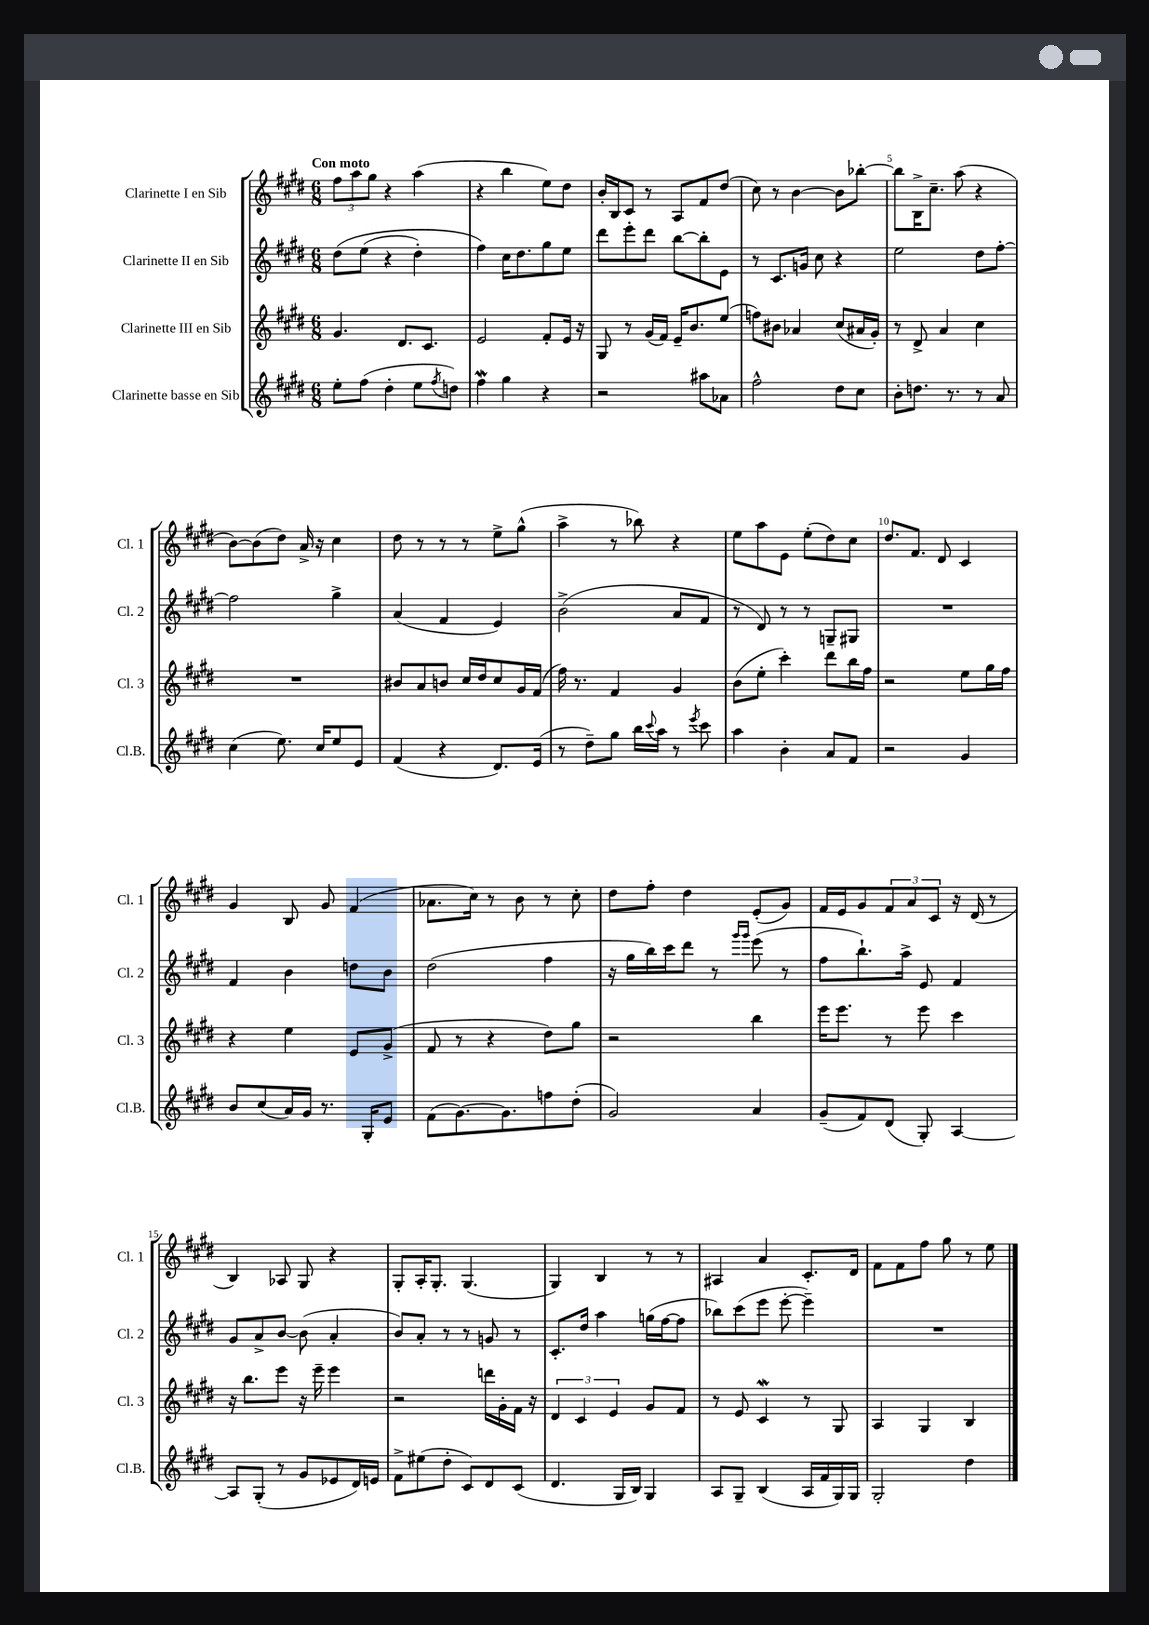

**kern	**kern	**kern	**kern
*part4	*part3	*part2	*part1
*staff4	*staff3	*staff2	*staff1
*I"Clarinette basse en Sib	*I"Clarinette III en Sib	*I"Clarinette II en Sib	*I"Clarinette I en Sib
*I'Cl.B.	*I'Cl. 3	*I'Cl. 2	*I'Cl. 1
*clefG2	*clefG2	*clefG2	*clefG2
*k[f#c#g#d#]	*k[f#c#g#d#]	*k[f#c#g#d#]	*k[f#c#g#d#]
*M6/8	*M6/8	*M6/8	*M6/8
=1	=1	=1	=1
!	!	!	!LO:TX:a:B:t=Con moto
8ee'\L	4.g#/	(8dd#\L	12ff#\L
.	.	.	12aa\
(8ff#\J	.	(8ee\J	.
.	.	.	12gg#\J
4dd#'\	.	4r	4r
.	8.d#/L	.	.
8ee\L	.	4dd#'\)	(4aa\
.	8.c#/J	.	.
8qff#/	.	.	.
8ddn\J)	.	.	.
=2	=2	=2	=2
4ff#W\	2e/	4ff#\)	4r
4gg#\	.	16cc#\KL	4bb\
.	.	8.dd#\	.
4r	8f#'/L	8gg#\	8ee\L)
.	16e/Jk	8ee\J	8dd#\J
.	16r	.	.
=3	=3	=3	=3
2r	8G#/	8ddd#\L	16b'/LL
.	.	.	16B/J
.	8r	8eee'\	8c#/J
.	(16g#/LL	8ddd#\J	8r
.	16f#/JJ)	.	.
.	16e~/KL	[8bb\L	8A/L
.	8.b/	.	.
8aa#X\L	.	8bb'\]	8f#/
8a-X\J	(8ee/J	8e\J	(8dd#/J
=4	=4	=4	=4
2ff#^^\	8ffn\L)	8r	8cc#\)
.	8b#X\J	8.c#/L	8r
.	4a-X/	.	[4b\
.	.	16gn/Jk	.
.	.	8cc#\	.
8dd#\L	(8cc#/L	4r	8b\L]
8cc#\J	16a#X/L	.	[8bb-X'\J
.	16g#'/JJ)	.	.
=5	=5	=5	=5
8b'\L	8r	2ee\	8bb-\L]
8.ddn\J	8d#^/	.	16B^\K
.	.	.	8.cc#~\J
.	4a/	.	.
8.r	.	.	.
.	.	.	(8aa\
8r	4cc#\	8dd#\L	4r
8a/	.	[8ff#'\J	.
!!LO:LB:g=z
=6	=6	=6	=6
(4cc#\	2.r	2ff#\]	[8b\L)
.	.	.	(8b\]
8.ee\)	.	.	8dd#\J)
.	.	.	16a^/
16cc#/KL	.	.	16r
8ee/	.	4gg#^\	4cc#\
8e/J	.	.	.
=7	=7	=7	=7
(4f#/	8b#X/L	(4a/	8dd#\
.	8a/	.	8r
4r	8bn/J	4f#/	8r
.	16cc#/LL	.	8r
.	16dd#/J	.	.
8.d#/L)	8cc#/	4e/)	8ee^\L
.	16g#/L	.	(8gg#^^\J
(16e/Jk	(16f#/JJ	.	.
=8	=8	=8	=8
8r	16ff#\)	(2b^\	4aa^\
.	8.r	.	.
8dd#~\L)	.	.	.
8gg#\J	4f#/	.	8r
16bb\LL	.	.	8bb-X\)
8qqccc#/	.	.	.
16aa\JJ	.	.	.
8r	4g#/	8a/L	4r
8qeee/	.	.	.
8ccc#\	.	8f#/J	.
=9	=9	=9	=9
4aa\	(8b\L	8r	8ee\L
.	8ee'\J	8d#/)	8aa\
4b'\	4ccc#'\)	8r	8e\J
.	.	8r	(8ee'\L
8a/L	8ddd#\L	8Gn~/L	8dd#\)
8f#/J	16bb\L	8G#X/J	8cc#\J
.	16ff#\JJ	.	.
=10	=10	=10	=10
2r	2r	2.r	8.dd#/L
.	.	.	8.f#/J
.	.	.	8d#/
4g#/	8ee\L	.	4c#/
.	16gg#\L	.	.
.	16ff#\JJ	.	.
!!LO:LB:g=z
=11	=11	=11	=11
8b/L	4r	4f#/	4g#/
(8cc#/	.	.	.
16a/L)	4ee\	4b\	8B/
16g#/JJ	.	.	.
8.r	.	.	8g#/
.	8e/L	8ddn\L	(4f#/
16G#'/KL	.	.	.
8e/J	(8g#^/J	8b\J	.
=12	=12	=12	=12
(8f#\L	8f#/	(2dd#\	8.a-X\L
[8.g#\)	8r	.	.
.	.	.	16cc#\Jk)
.	4r	.	8r
8.g#\]	.	.	.
.	.	.	8b\
8ffn\	8dd#\L)	4ff#\	8r
(8dd#'\J	8gg#\J	.	8cc#'\
=13	=13	=13	=13
2g#/)	2r	16r	8dd#\L
.	.	16gg#\LL	.
.	.	16bb\)	8ff#'\J
.	.	16ccc#\J	.
.	.	8ddd#\J	4dd#\
.	.	8r	.
.	.	16qqggg#/LL	.
.	.	16qqggg#/JJ	.
4a/	4bb\	(8eee\	(8e'/L
.	.	8r	8g#/J)
=14	=14	=14	=14
(8g#~/L	16eee\KL	8ff#\L	16f#/LL
.	8.eee\J	.	16e/J
8f#/)	.	8.bb`\)	8g#/
(8d#/J	8r	.	12f#/
.	.	16aa^\Jk	.
.	.	.	12a/
8G#'/)	8eee\	8e/	.
.	.	.	12c#/J
[4A/	4ccc#\	4f#/	16r
.	.	.	(16d#/
.	.	.	8r
!!LO:LB:g=z
=15	=15	=15	=15
8A/L]	16r	8g#/L	4B/)
.	8.bb\L	.	.
(8G#'/J	.	8a^/	.
8r	8eee\J	[8b/J	8A-X/
8g#/L	16r	(8b\]	8G#/
.	16eee~\	.	.
8e-X/	4eee\	4a'/	4r
16d#/L)	.	.	.
16en/JJ	.	.	.
=16	=16	=16	=16
8f#^\L	2r	8b/L)	8G#'/L
(8ee#X\	.	8a'/J	16A'/K
.	.	.	8.G#'/J
8dd#'\J	.	8r	.
8c#/L)	.	8r	(4.G#/
8d#/	16dddn\LL	8gn/	.
.	16g#'\	.	.
(8c#/J	16f#\JJ	8r	.
.	16r	.	.
=17	=17	=17	=17
4.d#/	6d#/	8.c#'/L	4G#/)
.	6c#/	.	.
.	.	16dd#/Jk	.
.	.	4aa\	4B/
.	6e/	.	.
16G#/LL	.	.	.
16B/JJ)	.	.	.
4G#/	8g#/L	(16ggn\LL	8r
.	.	[16ff#\J	.
.	8f#/J	8ff#\J]	8r
=18	=18	=18	=18
8A/L	8r	8bb-X\L)	4A#X/
8G#~/J	8e/	(8ccc#\	.
(4B/	4c#W/	8eee\J	4a/
.	.	[8eee'\	.
16A/LL	8r	4eee~\])	8.c#'/L
16f#/	.	.	.
16G#/)	8G#/	.	.
16G#/JJ	.	.	16d#/Jk
=19	=19	=19	=19
2G#'/	4A/	2.r	8f#\L
.	.	.	8f#\
.	4G#/	.	8ff#\J
.	.	.	8gg#\
4dd#\	4B/	.	8r
.	.	.	8ee\
==	==	==	==
*-	*-	*-	*-
